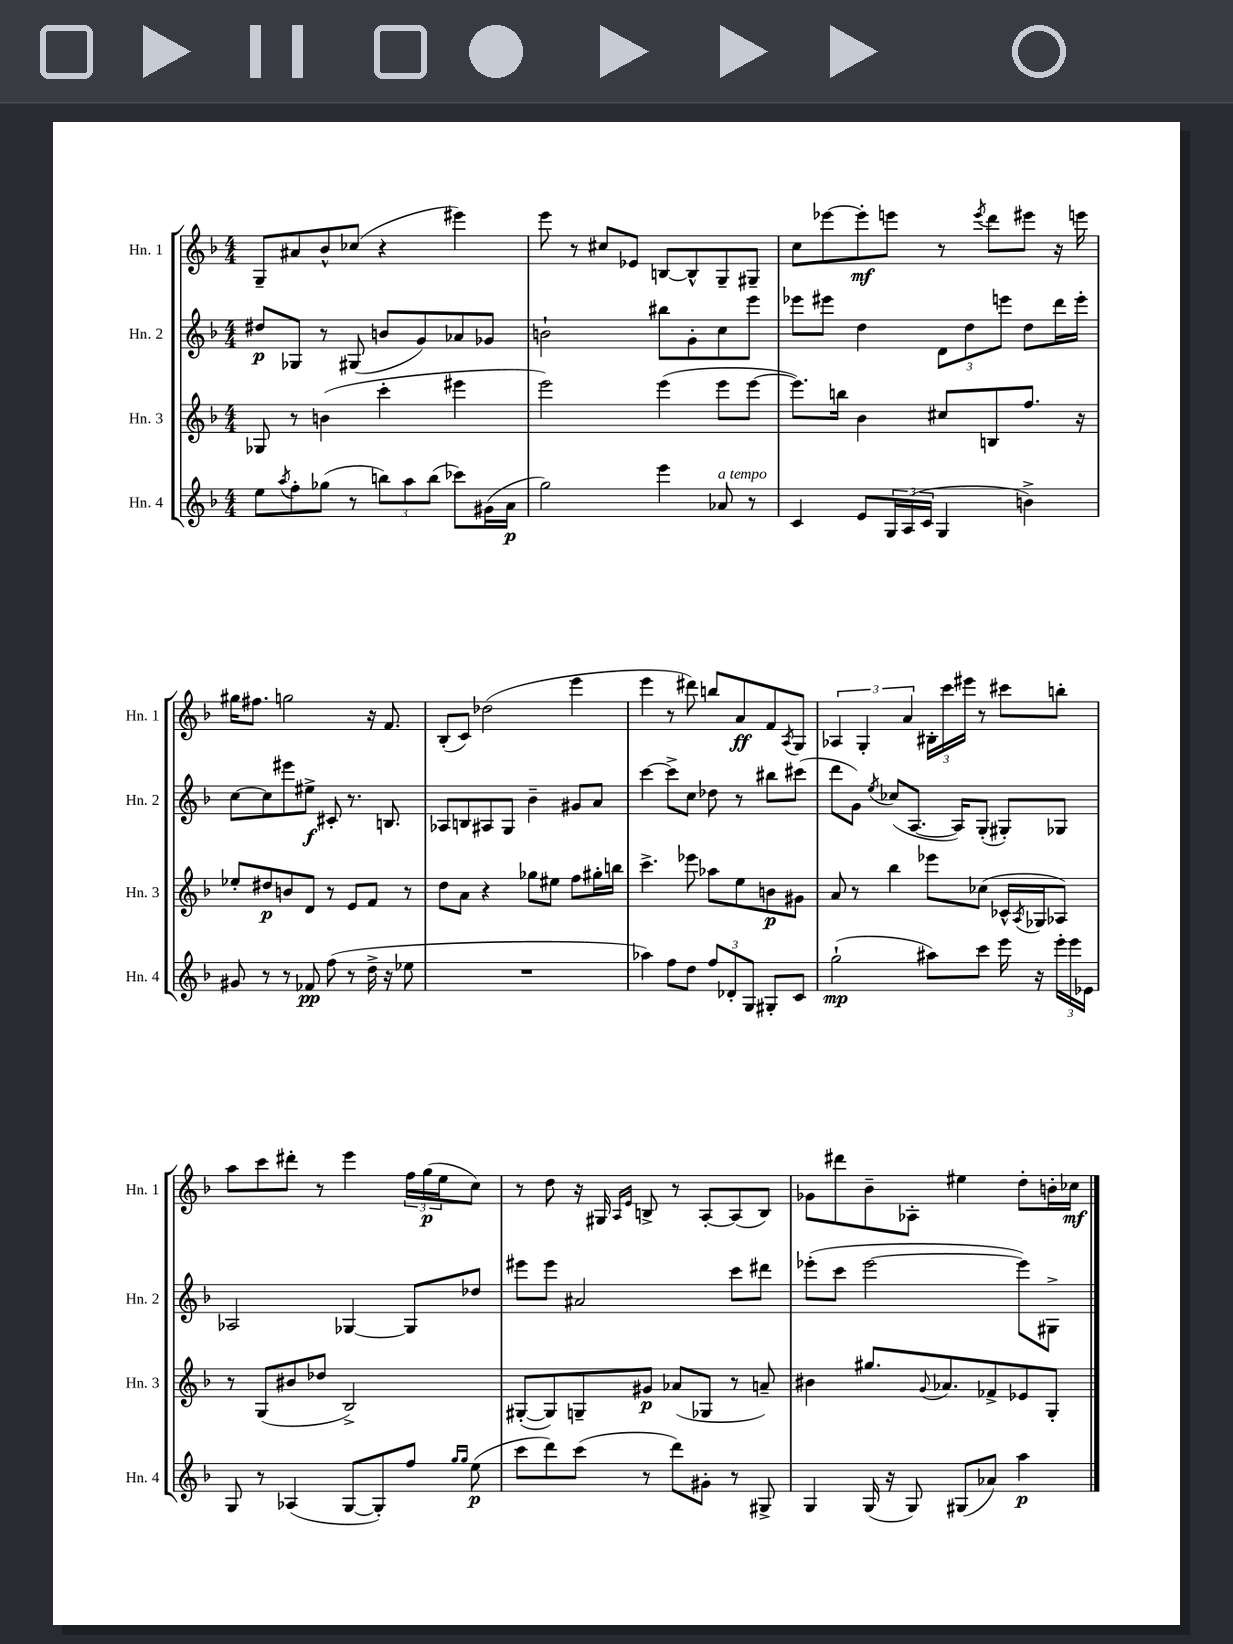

**kern	**kern	**kern	**kern
*staff4	*staff3	*staff2	*staff1
*clefG2	*clefG2	*clefG2	*clefG2
*k[b-]	*k[b-]	*k[b-]	*k[b-]
*M4/4	*M4/4	*M4/4	*M4/4
8ee\L	8G-/	8dd#/L	8G~/L
8qaa/	.	.	.
8ff'\	8r	8G-/J	8a#/
(8gg-\J	(4b\	8r	8b-^^/
8r	.	(8G#/	(8cc-/J
12bb\L)	4ccc'\	8b/L	4r
12aa\	.	.	.
.	.	8g/)	.
(12bb\J	.	.	.
8ccc-\L)	4eee#\	8a-/	4eee#\)
(16g#\L	.	8g-/J	.
16a\JJ	.	.	.
=	=	=	=
2gg\)	2eee\)	2b`\	8eee\
.	.	.	8r
.	.	.	8cc#/L
.	.	.	8e-/J
4eee\	(4eee\	8bb#\L	[8B/L
.	.	8g'\	8B^^/]
8a-/	8eee\L	8cc\	8G~/
8r	[8eee\J	8eee\J	8G#~/J
=	=	=	=
4c/	8.eee\]L)	8eee-\L	8cc\L
.	.	8eee#\J	[8eee-\
.	16bb\Jk	.	.
8e/L	4b-\	4dd\	8eee-'\]
24G/L	.	.	8eee\J
(24A/	.	.	.
24c/JJ	.	.	.
4G/	8cc#/L	12d\L	8r
.	.	12dd\	.
.	.	.	8qeee/
.	8B/	.	8ddd\L
.	.	12eee\J	.
4b^\)	8.ff/J	8dd\L	8eee#\J
.	.	16ddd\L	16r
.	16r	16eee'\JJ	16eee\
=	=	=	=
8g#/	8ee-'/L	[8cc\L	16gg#\LK
.	.	.	8.ff#\J
8r	8dd#/	8cc\]	.
8r	8b/	8eee#\	2gg\
8f-/	8d/J	8ee#^\J	.
(8ff\	8r	8c#'/	.
8r	8e/L	8.r	.
16dd^\	8f/J	.	16r
16r	.	8.B/	8.f/
8ee-\	8r	.	.
=	=	=	=
1r	8dd\L	8A-/L	(8B-'/L
.	8a\J	8B/	8c/J)
.	4r	8A#/	(2dd-\
.	.	8G/J	.
.	8gg-\L	4b-~\	.
.	8ee#\J	.	.
.	8ff\L	8g#/L	4eee\
.	16gg#'\L	8a/J	.
.	16bb\JJ	.	.
=	=	=	=
4aa-\)	4.ccc^\	[4ccc\	4eee\
8ff\L	.	8ccc^\]L	8r
8dd\J	8eee-\	8cc\J	8ddd#\)
12ff/L	8aa-\L	8dd-\	8bb/L
12d-'/	.	.	.
.	8ee\	8r	8a/
12G/J	.	.	.
8G#'/L	8b\	8bb#\L	8f/
.	.	.	8qA/
8c/J	8g#\J	(8ccc#\J	8G/J
=	=	=	=
(2gg`\	8a/	8ddd\L	6A-/
.	8r	8g\J)	.
.	.	.	6G'/
.	.	8qee/	.
.	4bb-\	(8cc-/L	.
.	.	.	6a/
.	.	[8.A/J	.
8aa#\L)	8eee-\L	.	24B#'\LL
.	.	.	24ccc\
.	.	16A/]LK)	.
.	.	.	24eee#\JJ
8ccc\J	(8cc-\J	(8G'/J	8r
16eee\	16c-^^/LL	8G#'/L)	8ccc#\L
.	8qA/	.	.
16r	16G-/J	.	.
24eee'\LL	8A-/J)	8G-/J	8bb'\J
24eee\	.	.	.
24e-\JJ	.	.	.
=	=	=	=
8G/	8r	2A-/	8aa\L
8r	(8G/L	.	8ccc\
(4A-/	8b#/	.	8ddd#'\J
.	8dd-/J	.	8r
[8G/L	2B-^/)	[4G-/	4eee\
8G'/])	.	.	.
8ff/J	.	8G-/]L	24ff\LL
.	.	.	(24gg\
.	.	.	24ee\J
16qqgg/LL	.	.	.
16qqgg/JJ	.	.	.
(8ee\	.	8dd-/J	8cc\J)
=	=	=	=
8ccc\L	([8G#'/L	8eee#\L	8r
8ddd\)	8G#/])	8eee#\J	8dd\
(8ccc\J	8G~/	2a#/	16r
.	.	.	16G#/
.	.	.	16qqA/LL
.	.	.	16qqe/JJ
8r	8g#/J	.	8B^/
8ddd\L)	(8a-/L	.	8r
8g#'\J	8G-/J	.	[8A'/L
8r	8r	8ccc\L	(8A/]
8G#^/	8a~/)	8ddd#\J	8B/J)
=	=	=	=
4G/	4b#\	(8eee-'\L	8g-\L
.	.	8ccc\J	8ddd#\
(16G/	8.gg#/L	[2eee-\	8b-~\
16r	.	.	.
8G/)	.	.	8A-'\J
.	8qqg/	.	.
.	8.a-/	.	.
(8G#/L	.	.	4ee#\
8a-/J)	8f-^/	.	.
4aa\	8e-/	8eee-\]L)	8dd'\L
.	8G'/J	8G#^\J	16b'\L
.	.	.	16cc-\JJ
==	==	==	==
*-	*-	*-	*-
